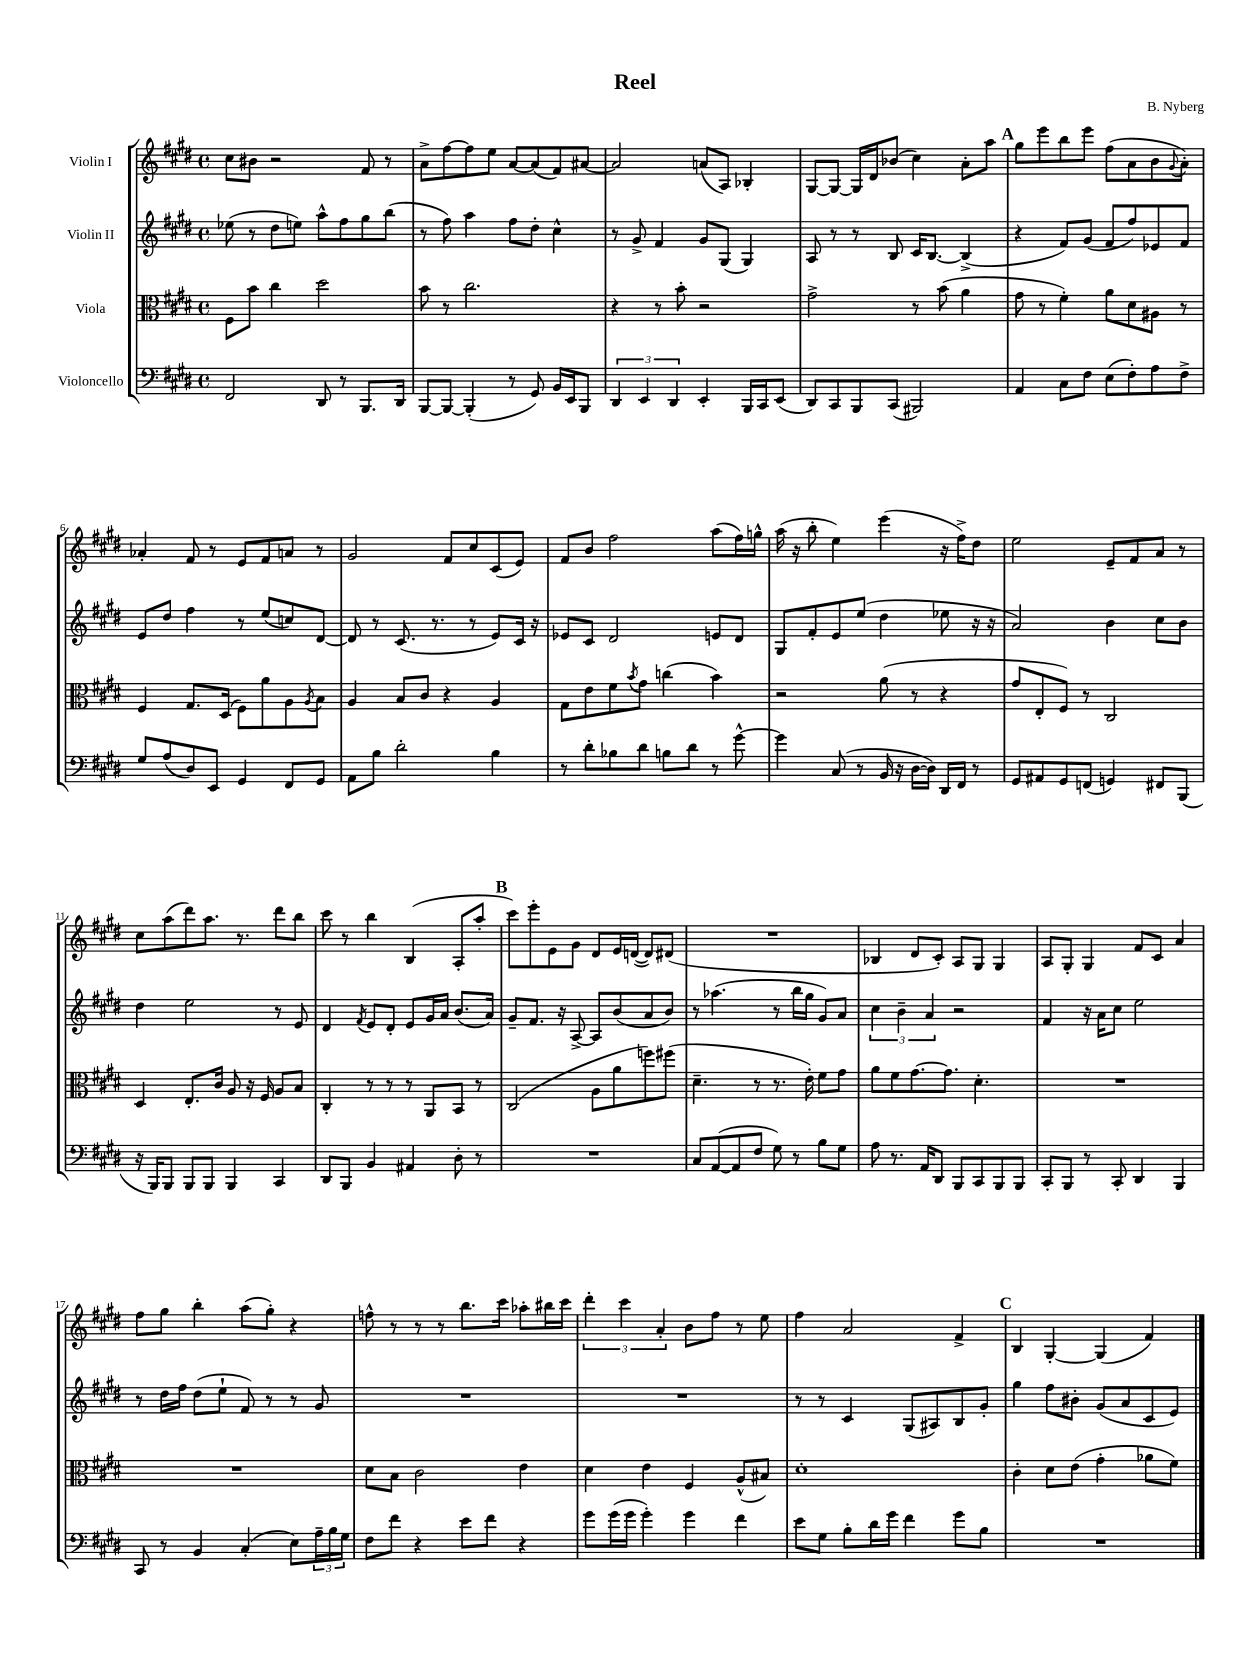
\header { title = "Reel" composer = "B. Nyberg" }
<<
\new StaffGroup <<
\new Staff = "s0" \with { instrumentName = "Violin I" } {
    \clef treble \key e \major \defaultTimeSignature \time 4/4
    cis''8 bis'8 r2 fis'8 r8 |
    a'8-> fis''8~ fis''8 e''8 a'8~ a'8( fis'8) ais'8~ |
    ais'2 a'8( a8) bes4-. |
    gis8~ gis8~ gis16 dis'16 bes'8( cis''4) a'8-. a''8 |
    \mark \markup { \bold "A" } gis''8 e'''8 b''8 e'''8 fis''8( a'8 b'8 \appoggiatura { gis'8 } a'8-.) |
    aes'4-. fis'8 r8 e'8 fis'8 a'8 r8 |
    gis'2 fis'8 cis''8 cis'8( e'8) |
    fis'8 b'8 fis''2 a''8( fis''16) g''16-^ |
    a''16( r16 b''8-. e''4) e'''4( r16 fis''16->) dis''8 |
    e''2 e'8-- fis'8 a'8 r8 |
    cis''8 a''8( dis'''8) a''8. r8. dis'''8 b''8 |
    cis'''8 r8 b''4 b4( a8-. a''8-. |
    \mark \markup { \bold "B" } cis'''8) e'''8-. e'8 gis'8 dis'8 e'16 d'16~( d'8) dis'8( |
    R1 |
    bes4 dis'8 cis'8-.) a8 gis8 gis4 |
    a8 gis8-. gis4 fis'8 cis'8 a'4 |
    fis''8 gis''8 b''4-. a''8( gis''8-.) r4 |
    f''8-^ r8 r8 r8 b''8. cis'''16 aes''8-. bis''16 cis'''16 |
    \tuplet 3/2 { dis'''4-. cis'''4 a'4-. } b'8 fis''8 r8 e''8 |
    fis''4 a'2 fis'4-> |
    \mark \markup { \bold "C" } b4 gis4~-. gis4( fis'4) \bar "|." |
}
\new Staff = "s1" \with { instrumentName = "Violin II" } {
    \clef treble \key e \major \defaultTimeSignature \time 4/4
    ees''8( r8 dis''8 e''8) a''8-^ fis''8 gis''8 b''8( |
    r8 fis''8) a''4 fis''8 dis''8-. cis''4-^ |
    r8 gis'8-> fis'4 gis'8 gis8( gis4) |
    a8 r8 r8 b8 cis'16 b8.~ b4->( |
    \mark \markup { \bold "A" } r4 fis'8) gis'8( fis'8 fis''8) ees'8 fis'8 |
    e'8 dis''8 fis''4 r8 e''8( c''8) dis'8~ |
    dis'8 r8 cis'8.( r8. r8 e'8) cis'16 r16 |
    ees'8 cis'8 dis'2 e'8 dis'8 |
    gis8 fis'8-. e'8 e''8( dis''4 ees''8 r16 r16 |
    a'2) b'4 cis''8 b'8 |
    dis''4 e''2 r8 e'8 |
    dis'4 \acciaccatura { fis'8 } e'8 dis'8-. e'8 gis'16 a'16 b'8.( a'16) |
    \mark \markup { \bold "B" } gis'8-- fis'8. r16 a8~-> a8 b'8( a'8 b'8) |
    r8 aes''4.( r8 b''16 gis''16 gis'8) a'8 |
    \tuplet 3/2 { cis''4 b'4-- a'4 } r2 |
    fis'4 r16 a'16 cis''8 e''2 |
    r8 dis''16 fis''16 dis''8( e''8-! fis'8) r8 r8 gis'8 |
    R1 |
    R1 |
    r8 r8 cis'4 gis8( ais8) b8 gis'8-. |
    \mark \markup { \bold "C" } gis''4 fis''8 bis'8-. gis'8( a'8 cis'8 e'8) \bar "|." |
}
\new Staff = "s2" \with { instrumentName = "Viola" } {
    \clef alto \key e \major \defaultTimeSignature \time 4/4
    fis8 b'8 cis''4 dis''2 |
    b'8 r8 cis''2. |
    r4 r8 b'8-. r2 |
    gis'2-> r8 b'8( a'4 |
    \mark \markup { \bold "A" } gis'8 r8 fis'4-.) a'8 dis'8 ais8 r8 |
    fis4 gis8. dis16( fis8) a'8 a8 \acciaccatura { a8 } b8 |
    a4 b8 cis'8 r4 a4 |
    gis8 e'8 fis'8 \acciaccatura { b'8 } gis'8 c''4( b'4) |
    r2 a'8( r8 r4 |
    gis'8 e8-. fis8) r8 cis2 |
    dis4 e8.-. cis'16 a8 r16 fis16 a8 b8 |
    cis4-. r8 r8 r8 a,8 b,8 r8 |
    \mark \markup { \bold "B" } cis2( a8 a'8 f''8) fis''8( |
    dis'4.-- r8 r8. e'16-.) fis'8 gis'8 |
    a'8 fis'8 gis'8.~ gis'8. dis'4.-. |
    R1 |
    R1 |
    dis'8 b8 cis'2 e'4 |
    dis'4 e'4 fis4 a8-^( bis8) |
    dis'1-. |
    \mark \markup { \bold "C" } cis'4-. dis'8 e'8( gis'4-. aes'8 fis'8) \bar "|." |
}
\new Staff = "s3" \with { instrumentName = "Violoncello" } {
    \clef bass \key e \major \defaultTimeSignature \time 4/4
    fis,2 dis,8 r8 b,,8. dis,16 |
    b,,8~ b,,8~ b,,4-.( r8 gis,8) b,16 e,16 b,,8 |
    \tuplet 3/2 { dis,4 e,4 dis,4 } e,4-. b,,16 cis,16 e,8( |
    dis,8) cis,8 b,,8 cis,8( bis,,2) |
    \mark \markup { \bold "A" } a,4 cis8 fis8 e8( fis8-.) a8 fis8-> |
    gis8 a8( dis8) e,8 gis,4 fis,8 gis,8 |
    a,8 b8 dis'2-. b4 |
    r8 dis'8-. bes8 dis'8 b8 dis'8 r8 gis'8~-^ |
    gis'4 cis8( r8 b,16 r16 dis16~ dis16) dis,16 fis,16 r8 |
    gis,8 ais,8 gis,8 f,8( g,4) fis,8 b,,8( |
    r16 b,,16) b,,8 b,,8 b,,8 b,,4 cis,4 |
    dis,8 b,,8 b,4 ais,4 dis8-. r8 |
    \mark \markup { \bold "B" } R1 |
    cis8 a,8~( a,8 fis8 gis8) r8 b8 gis8 |
    a8 r8. a,16 dis,8 b,,8 cis,8 b,,8 b,,8 |
    cis,8-. b,,8 r8 cis,8-. dis,4 b,,4 |
    cis,8 r8 b,4 cis4-.( e8) \tuplet 3/2 { a16-- b16 gis16 } |
    fis8 fis'8 r4 e'8 fis'8 r4 |
    gis'8 gis'16( gis'16 gis'4-.) gis'4 fis'4 |
    e'8 gis8 b8-. dis'16 gis'16 fis'4 gis'8 b8 |
    \mark \markup { \bold "C" } R1 \bar "|." |
}
>>
>>
